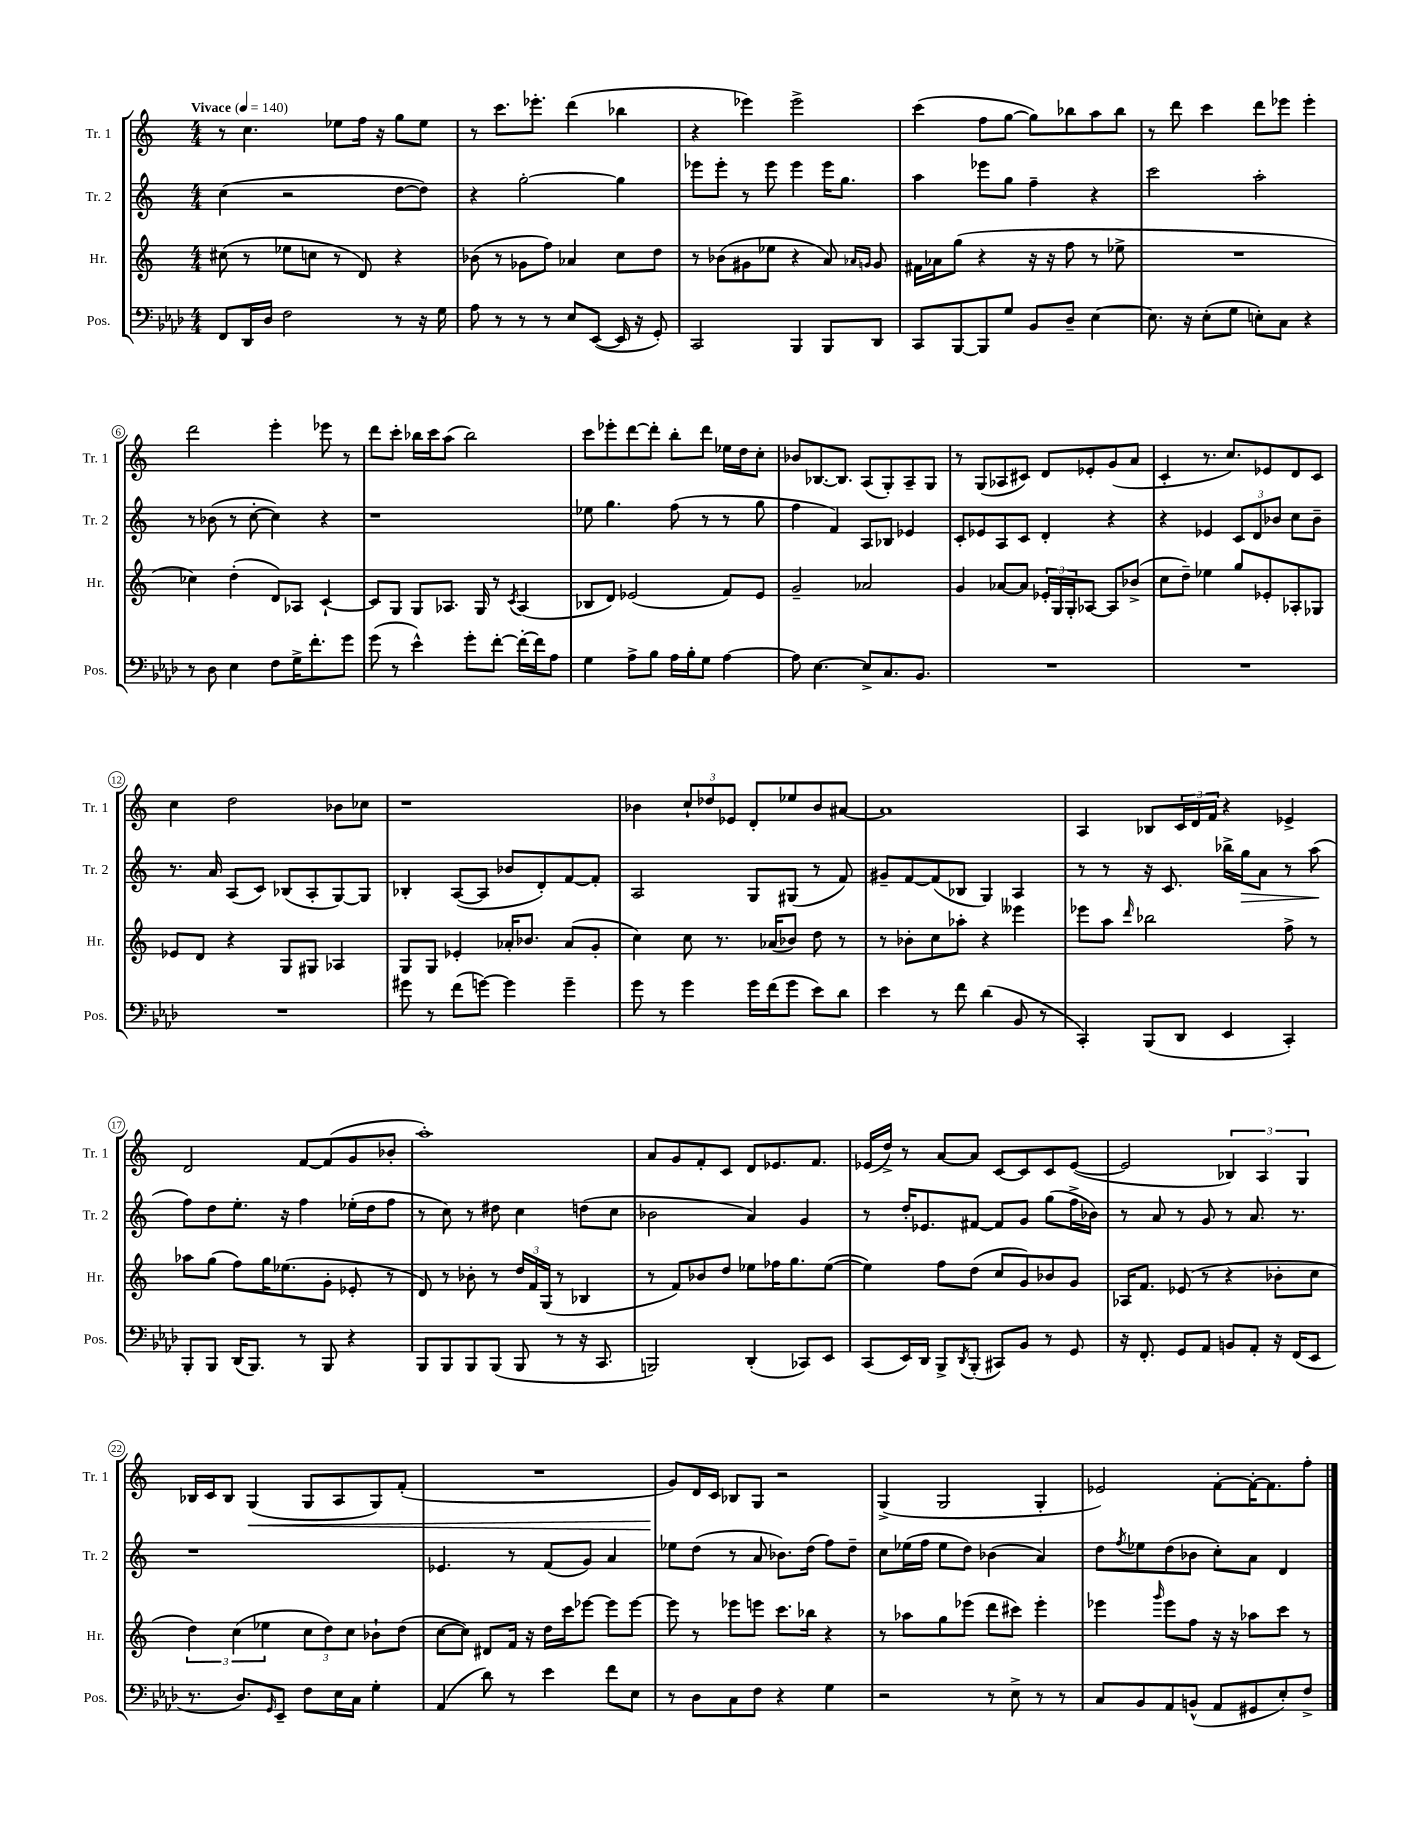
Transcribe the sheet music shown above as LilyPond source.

<<
\new StaffGroup <<
\new Staff = "s0" \with { instrumentName = "Tr. 1" shortInstrumentName = "Tr. 1" } {
    \clef treble \key c \major \numericTimeSignature \time 4/4 \tempo "Vivace" 4 = 140
    r8 c''4. ees''8 f''16 r16 g''8 ees''8 |
    r8 c'''8. ees'''8.-. d'''4( bes''4 |
    r4 ees'''4) ees'''2-> |
    c'''4( f''8 g''8~ g''8) bes''8 a''8 bes''8 |
    r8 d'''8 c'''4 d'''8 ees'''8 ees'''4-. |
    d'''2 e'''4-. ees'''8 r8 |
    d'''8 c'''8-. bes''16 c'''16 a''8( bes''2) |
    c'''8 ees'''8-. d'''8~ d'''8-. b''8-. d'''8 ees''16 d''16 c''8-. |
    bes'8 bes8.~ bes8. a8( g8-.) a8-- g8 |
    r8 g8( aes8 cis'8) d'8 ees'8-. g'8( a'8 |
    c'4-. r8. c''8.) ees'8 d'8 c'8 |
    c''4 d''2 bes'8 ces''8 |
    r1 |
    bes'4 \tuplet 3/2 { c''8-! des''8 ees'8 } d'8-. ees''8 bes'8 ais'8~ |
    ais'1 |
    a4 bes8 \tuplet 3/2 { c'16 d'16 f'16 } r4 ees'4-> |
    d'2 f'8~ f'8( g'8 bes'8-. |
    a''1-.) |
    a'8 g'8 f'8-. c'8 d'8 ees'8. f'8. |
    ees'16( d''16->) r8 a'8~ a'8 c'8~ c'8 c'8 ees'8~( |
    ees'2 \tuplet 3/2 { bes4) a4 g4 } |
    bes16 c'16 bes8 g4\<( g8 a8 g8) f'8-.( |
    R1 |
    g'8\!) d'16 c'16 bes8 g8 r2 |
    g4->( g2 g4-. |
    ees'2) f'8~-. f'16~-. f'8. f''8-. \bar "|." |
}
\new Staff = "s1" \with { instrumentName = "Tr. 2" shortInstrumentName = "Tr. 2" } {
    \clef treble \key c \major \numericTimeSignature \time 4/4
    c''4( r2 d''8~ d''8) |
    r4 g''2~-. g''4 |
    ees'''8 ees'''8-. r8 ees'''8 ees'''4 ees'''16 g''8. |
    a''4 ees'''8 g''8 f''4-- r4 |
    c'''2 a''2-. |
    r8 bes'8( r8 c''8~-. c''4) r4 |
    r1 |
    ees''8 g''4. f''8( r8 r8 g''8 |
    f''4 f'4) a8 bes8 ees'4 |
    c'8-. ees'8 a8 c'8 d'4-. r4 |
    r4 ees'4 \tuplet 3/2 { c'8 d'8 bes'8 } c''8 bes'8-- |
    r8. a'16 a8( c'8) bes8( a8-. g8~) g8 |
    bes4-. a8~( a8 bes'8 d'8-.) f'8~ f'8-. |
    a2 g8 gis8( r8 f'8) |
    gis'8-- f'8~ f'8( bes8 g4) a4 |
    r8 r8 r16 c'8. bes''16-> g''16\> a'8 r8 a''8\!( |
    f''8) d''8 e''8.-. r16 f''4 ees''16-.( d''16 f''8 |
    r8 c''8) r8 dis''8 c''4 d''8( c''8 |
    bes'2 a'4) g'4 |
    r8 d''16-. ees'8. fis'8~ fis'8 g'8 g''8( f''16-> bes'16) |
    r8 a'8 r8 g'8 r8 a'8. r8. |
    r1 |
    ees'4. r8 f'8( g'8) a'4 |
    ees''8 d''8( r8 a'8 bes'8.) d''16( f''8) d''8-- |
    c''8 ees''16( f''16 ees''8 d''8) bes'4( a'4) |
    d''8 \acciaccatura { f''8 } ees''8 d''8( bes'8 c''8-.) a'8 d'4 \bar "|." |
}
\new Staff = "s2" \with { instrumentName = "Hr." shortInstrumentName = "Hr." } {
    \clef treble \key c \major \numericTimeSignature \time 4/4
    cis''8( r8 ees''8 c''8 r8 d'8) r4 |
    bes'8( r8 ges'8 f''8) aes'4 c''8 d''8 |
    r8 bes'8( gis'8 ees''8 r4 a'8) \grace { aes'16 g'16 } g'8 |
    fis'16 aes'16 g''8( r4 r16 r16 f''8 r8 ees''8-> |
    R1 |
    ces''4) d''4-.( d'8) aes8 c'4~-! |
    c'8 g8 g8 aes8. g16 r8 \acciaccatura { c'8 } aes4( |
    bes8 d'8) ees'2( f'8) ees'8 |
    g'2-- aes'2 |
    g'4 aes'8~ aes'8 \tuplet 3/2 { ees'16-. g16 g16-. } aes8~ aes8 bes'8->( |
    c''8 d''8--) ees''4 g''8 ees'8-. aes8-. ges8 |
    ees'8 d'8 r4 g8 gis8 aes4 |
    g8 g8 ees'4-. aes'16-. bes'8. aes'8( g'8-. |
    c''4) c''8 r8. aes'16( bes'8) d''8 r8 |
    r8 bes'8-. c''8 aes''8-. r4 eeses'''4 |
    ees'''8 a''8 \grace { d'''16 } bes''2 f''8-> r8 |
    aes''8 g''8( f''8) g''16 ees''8.( g'8-. ees'8-. r8 |
    d'8) r8 bes'8-. r8 \tuplet 3/2 { d''16 f'16 g16( } r8 bes4 |
    r8 f'8) bes'8 d''8 ees''8 fes''16 g''8. ees''8~( |
    ees''4) f''8 d''8( c''8 g'8) bes'8 g'8 |
    aes16 f'8. ees'8( r8 r4 bes'8-. c''8 |
    \tuplet 3/2 { d''4) c''4( ees''4 } \tuplet 3/2 { c''8 d''8) c''8 } bes'8-! d''8( |
    c''8~ c''8) dis'8 f'16 r16 d''16 c'''16 ees'''8~ ees'''8 ees'''8~ |
    ees'''8 r8 ees'''8 e'''8 c'''8. bes''16 r4 |
    r8 aes''8 g''8 ees'''8( d'''8 cis'''8) ees'''4-. |
    ees'''4 \grace { g'''16 } ees'''8 f''8 r16 r16 aes''8 c'''8 r8 \bar "|." |
}
\new Staff = "s3" \with { instrumentName = "Pos." shortInstrumentName = "Pos." } {
    \clef bass \key aes \major \numericTimeSignature \time 4/4
    f,8 des,16 des16 f2 r8 r16 g16 |
    aes8 r8 r8 r8 ees8 ees,8~( ees,16 r16 g,8-.) |
    c,2 bes,,4 bes,,8 des,8 |
    c,8 bes,,8~ bes,,8 g8 bes,8 des8-- ees4~ |
    ees8. r16 ees8-.( g8 e8-.) c8 r4 |
    r8 des8 ees4 f8 g16-> f'8.-. g'8 |
    g'8( r8 ees'4-^) g'8-. f'8~-. f'16~-. f'16 aes8 |
    g4 aes8-> bes8 aes16 bes16-. g8 aes4~ |
    aes8 ees4.~ ees8-> c8. bes,8. |
    R1 |
    R1 |
    R1 |
    gis'8 r8 f'8( g'8~) g'4 g'4-- |
    g'8 r8 g'4 g'16 f'16( g'8 ees'8) des'8 |
    ees'4 r8 f'8 des'4( bes,8 r8 |
    c,4-.) bes,,8( des,8 ees,4 c,4-.) |
    bes,,8-. bes,,8 des,16( bes,,8.) r8 bes,,8 r4 |
    bes,,8 bes,,8 bes,,8 bes,,8( bes,,8 r8 r16 c,8. |
    b,,2) des,4-.( ces,8) ees,8 |
    c,8( ees,16) des,16 bes,,8-> \acciaccatura { des,8 } bes,,8-.( cis,8) bes,8 r8 g,8 |
    r16 f,8.-. g,8 aes,8 b,8 aes,8-. r16 f,16( ees,8 |
    r8. des8.) \grace { g,16 } ees,8-- f8 ees16 c16 g4-. |
    aes,4( des'8) r8 ees'4 f'8 ees8 |
    r8 des8 c8 f8 r4 g4 |
    r2 r8 ees8-> r8 r8 |
    c8 bes,8 aes,8 b,8-^( aes,8 gis,8 ees8-.) f8-> \bar "|." |
}
>>
>>
\layout { \context { \Score \override BarNumber.stencil = #(make-stencil-circler 0.1 0.3 ly:text-interface::print) } }
